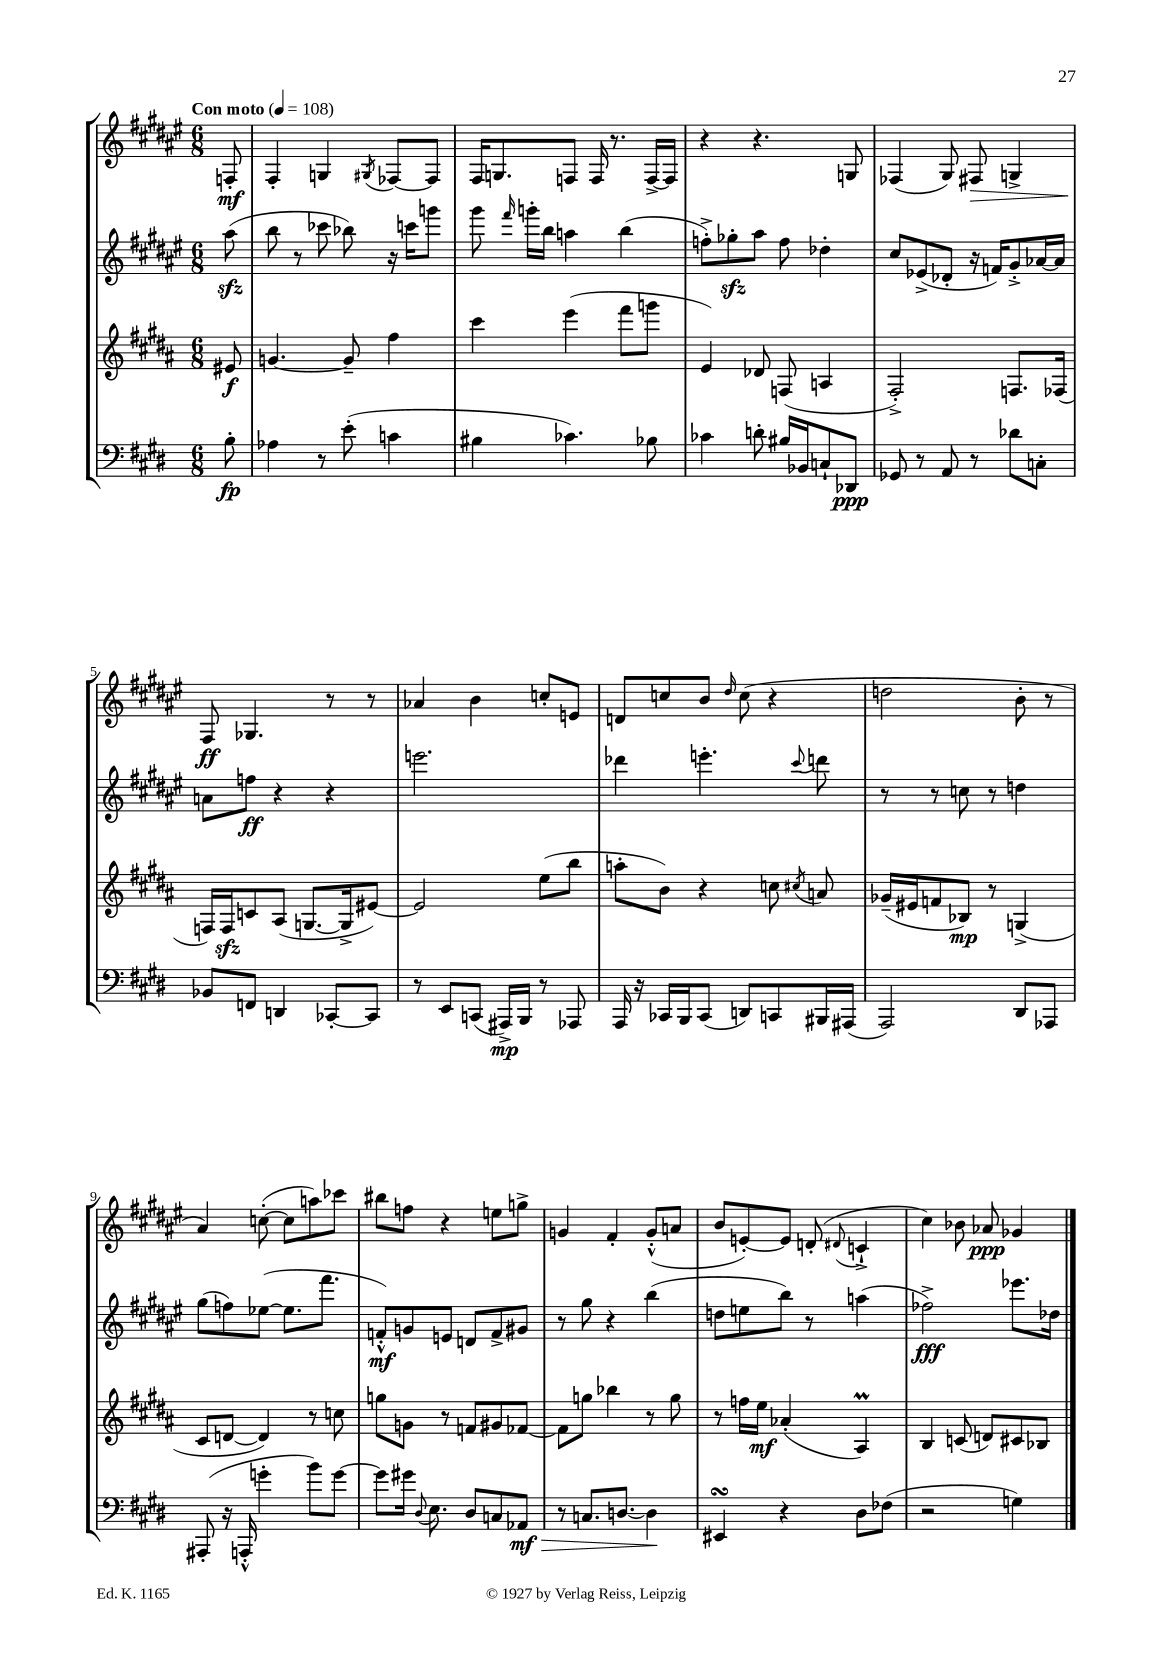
<<
\new StaffGroup <<
\new Staff = "s0" {
    \clef treble \key fis \major \numericTimeSignature \time 6/8 \partial 8 \tempo "Con moto" 4 = 108
    \autoBeamOff f8-.\mf |
    fis4-. g4 \acciaccatura { gis8 } fes8[~ fes8] |
    fis16[ g8. f8] f16 r8. f16[~-> f16] |
    r4 r4. g8 |
    fes4( gis8) fis8\> g4-> |
    fis8\ff\! ges4. r8 r8 |
    aes'4 b'4 c''8[-. e'8] |
    d'8[ c''8 b'8] \grace { dis''16 } c''8( r4 |
    d''2 b'8-. r8 |
    ais'4) c''8~-.( c''8[ a''8) ces'''8] |
    bis''8[ f''8] r4 e''8[ g''8]-> |
    g'4 fis'4-. g'8[-.-^( a'8] |
    b'8[ e'8~-.) e'8] d'8-.( \appoggiatura { dis'8 } c'4-!-> |
    cis''4) bes'8 aes'8\ppp ges'4 \bar "|." |
}
\new Staff = "s1" {
    \clef treble \key fis \major \numericTimeSignature \time 6/8 \partial 8
    \autoBeamOff ais''8\sfz( |
    b''8 r8 ces'''8 bes''8) r16 c'''16[ g'''8] |
    gis'''8 \grace { fis'''16 } g'''16[-. b''16] a''4 b''4( |
    f''8[-.->) ges''8-.\sfz ais''8] f''8 des''4-. |
    cis''8[ ees'8->( des'8]-. r16 f'16[) gis'8-.-> aes'16~ aes'16] |
    a'8[ f''8]\ff r4 r4 |
    e'''2. |
    des'''4 e'''4.-. \appoggiatura { cis'''8 } d'''8 |
    r8 r8 c''8 r8 d''4 |
    gis''8[( f''8) ees''8]~( ees''8.[ fis'''8.] |
    f'8[-.-^\mf) g'8 e'8] d'8[ f'8-> gis'8] |
    r8 gis''8 r4 b''4( |
    d''8[ e''8 b''8]) r8 a''4( |
    fes''2->\fff) ees'''8.[ des''16] \bar "|." |
}
\new Staff = "s2" {
    \clef treble \key b \major \numericTimeSignature \time 6/8 \partial 8
    \autoBeamOff eis'8\f |
    g'4.~ g'8-- fis''4 |
    cis'''4 e'''4( fis'''8[ g'''8] |
    e'4) des'8 f8( a4 |
    fis2-.->) f8.[ fes16]( |
    f16[) f16\sfz c'8 ais8]( g8.[~ g16-> eis'8]~) |
    eis'2 e''8[( b''8] |
    a''8[-. b'8]) r4 c''8 \acciaccatura { cis''8 } a'8 |
    ges'16[--( eis'16 f'8 bes8]\mp) r8 g4->( |
    cis'8[ d'8]~ d'4) r8 c''8 |
    g''8[ g'8] r8 f'8[ gis'8 fes'8]~ |
    fes'8[ g''8] bes''4 r8 g''8 |
    r8 f''16[ e''16]\mf aes'4-.( ais4\prall) |
    b4 c'8( d'8[) cis'8 bes8] \bar "|." |
}
\new Staff = "s3" {
    \clef bass \key e \major \numericTimeSignature \time 6/8 \partial 8
    \autoBeamOff b8-.\fp |
    aes4 r8 e'8-.( c'4 |
    bis4 ces'4.) bes8 |
    ces'4 d'8-. bis16[ bes,16 c8-! des,8]\ppp |
    ges,8 r8 a,8 r8 des'8[ c8]-. |
    bes,8[ f,8] d,4 ces,8[~-. ces,8] |
    r8 e,8[ c,8]( ais,,16[->\mp) b,,16] r8 aes,,8 |
    a,,16 r16 ces,16[ b,,16 ces,8]( d,8[) c,8 bis,,16 ais,,16]( |
    a,,2) dis,8[ aes,,8] |
    ais,,8-.( r16 a,,16-.-^ g'4-. b'8[) g'8]~ |
    g'8[ gis'16] \appoggiatura { dis8 } e8. dis8[ c8 aes,8]\mf\> |
    r8 c8.[ d8.]~ d4\! |
    eis,4\turn r4 dis8[ fes8]( |
    r2 g4) \bar "|." |
}
>>
>>
